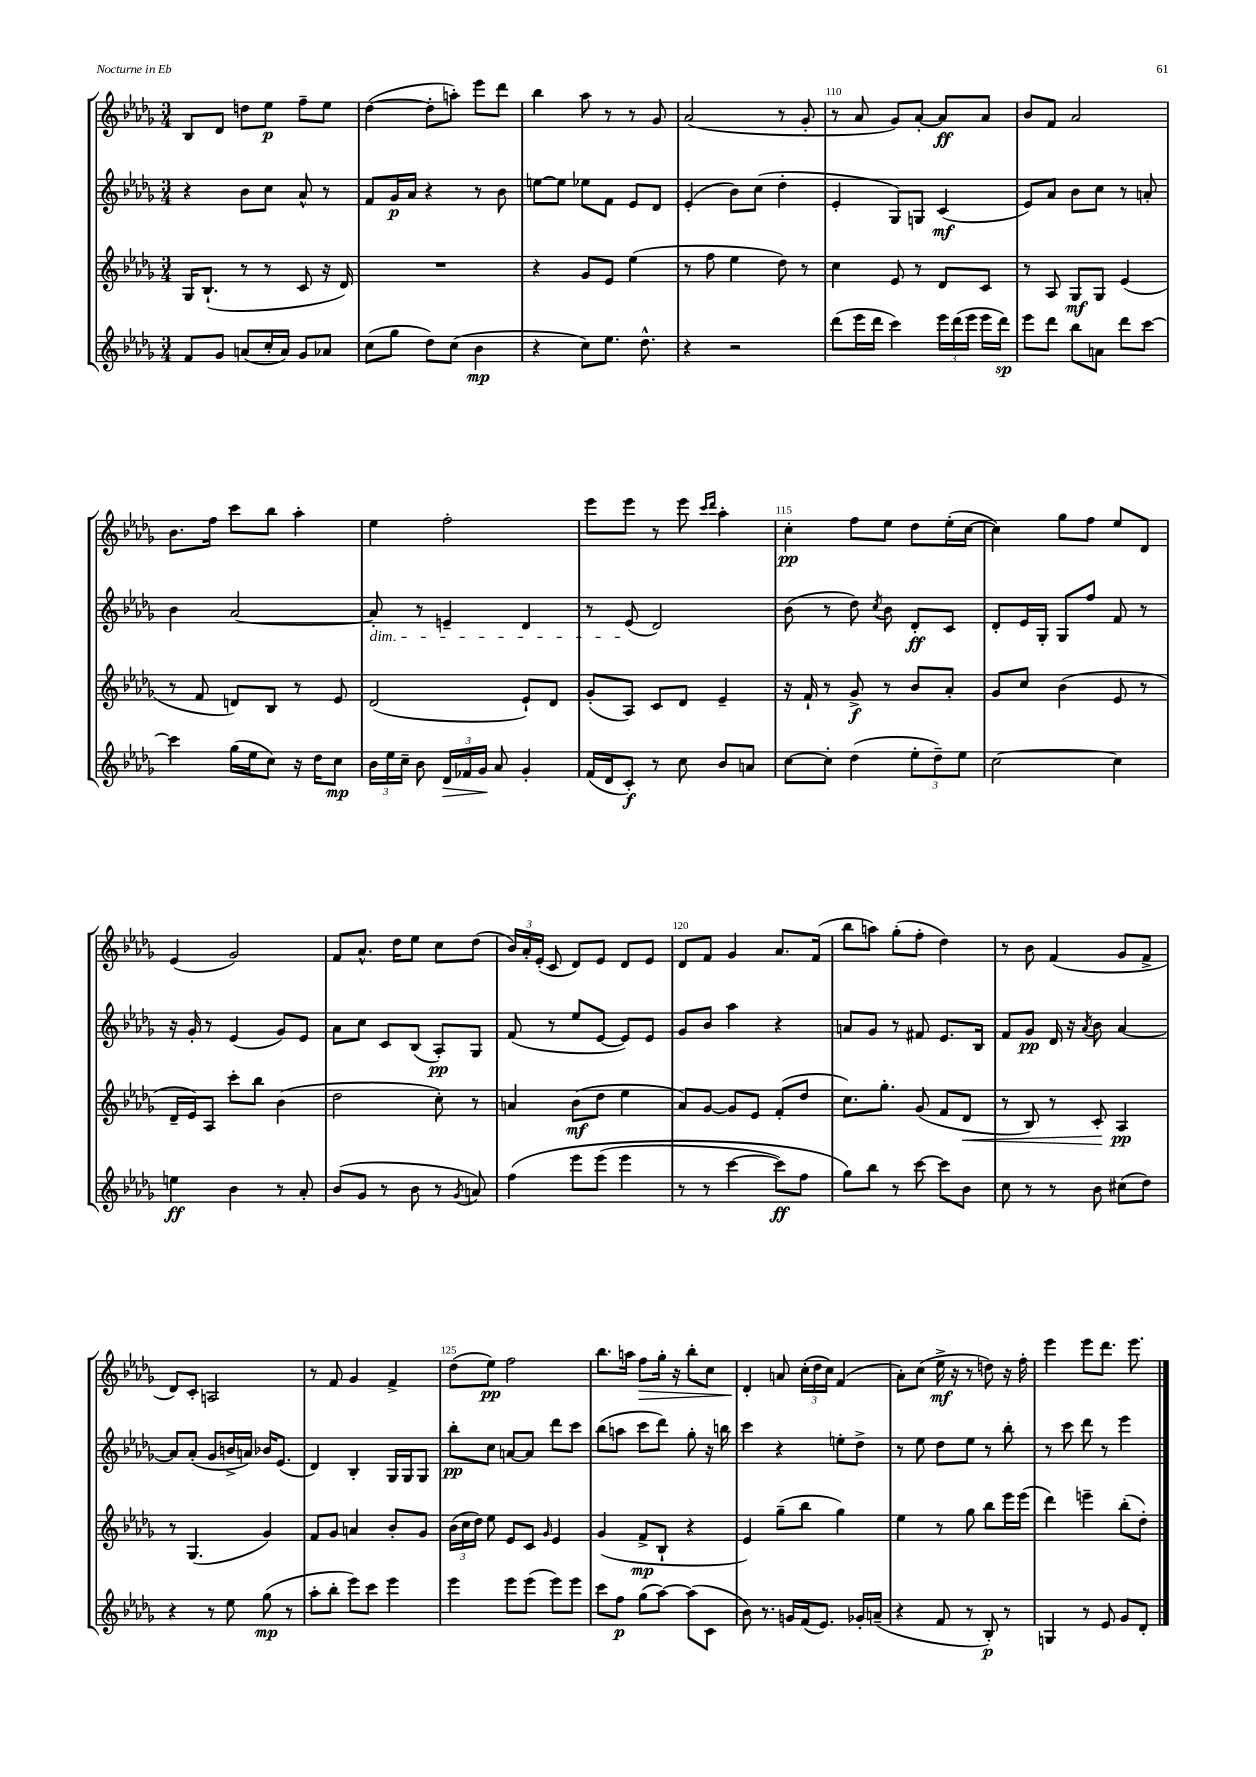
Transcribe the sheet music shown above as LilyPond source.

<<
\new StaffGroup <<
\new Staff = "s0" {
    \clef treble \key des \major \numericTimeSignature \time 3/4
    \autoBeamOff bes8[ des'8] d''8[ ees''8]\p f''8[-- ees''8] |
    des''4~( des''8[-. a''8]-.) ees'''8[ des'''8] |
    bes''4 aes''8 r8 r8 ges'8 |
    aes'2( r8 ges'8-. |
    r8 aes'8 ges'8[) aes'8]~-. aes'8[\ff aes'8] |
    bes'8[ f'8] aes'2 |
    bes'8.[ f''16] c'''8[ bes''8] aes''4-. |
    ees''4 f''2-. |
    ees'''8[ ees'''8] r8 ees'''8 \grace { c'''16[ des'''16] } aes''4-. |
    c''4-.\pp f''8[ ees''8] des''8[ ees''16-.( c''16]~ |
    c''4) ges''8[ f''8] ees''8[ des'8] |
    ees'4( ges'2) |
    f'8[ aes'8.]-^ des''16[ ees''8] c''8[ des''8]( |
    \tuplet 3/2 { bes'16[) aes'16-. ees'16]-.( } c'8 des'8[) ees'8] des'8[ ees'8] |
    des'8[ f'8] ges'4 aes'8.[ f'16]( |
    bes''8[ a''8]) ges''8[-.( f''8]-. des''4) |
    r8 bes'8 f'4( ges'8[ f'8]-> |
    des'8[) c'8]-. a2 |
    r8 f'8 ges'4 f'4-> |
    des''8[( ees''8]\pp) f''2 |
    bes''8.[ a''16] f''8[\> ges''16]-. r16 bes''8[-. c''8] |
    des'4-.\! a'8 \tuplet 3/2 { c''16[-.( des''16 c''16]) } f'4( |
    aes'8[-.) c''8]( ees''16->\mf r16 r8 d''8) r16 f''16-. |
    ees'''4 ees'''8[ des'''8.] ees'''8. \bar "|." |
}
\new Staff = "s1" {
    \clef treble \key des \major \numericTimeSignature \time 3/4
    \autoBeamOff r4 bes'8[ c''8] aes'8-^ r8 |
    f'8[ ges'16\p aes'16] r4 r8 bes'8 |
    e''8[~ e''8] ees''8[ f'8] ees'8[ des'8] |
    ees'4-.( bes'8[) c''8]( des''4-. |
    ees'4-. ges8[) g8] c'4\mf( |
    ees'8[) aes'8] bes'8[ c''8] r8 a'8-. |
    bes'4 aes'2~ |
    aes'8-.\dim r8 e'4-- des'4 |
    r8 ees'8\!( des'2) |
    bes'8( r8 des''8) \acciaccatura { c''8 } bes'8 des'8[-.\ff c'8] |
    des'8[-. ees'16 ges16]-. ges8[ f''8] f'8 r8 |
    r16 ges'16-. r8 ees'4( ges'8[) ees'8] |
    aes'8[ c''8] c'8[ bes8]( aes8[-.\pp) ges8] |
    f'8( r8 ees''8[ ees'8]~ ees'8[) ees'8] |
    ges'8[ bes'8] aes''4 r4 |
    a'8[ ges'8] r8 fis'8 ees'8.[ bes16] |
    f'8[ ges'8]\pp des'16 r16 \acciaccatura { aes'8 } bes'8 aes'4~ |
    aes'8[ aes'8]-.( ges'8[ b'16-> a'16]) bes'16[ ees'8.]( |
    des'4) bes4-. ges16[ ges16 ges8] |
    bes''8[-.\pp c''8] a'8[~ a'8] des'''8[ c'''8] |
    bes''8[( a''8] c'''8[ des'''8]) ges''8-. r16 b''16 |
    c'''4 r4 e''8[-. des''8]-> |
    r8 ees''8 des''8[ ees''8] r8 bes''8-. |
    r8 c'''8 des'''8 r8 ees'''4 \bar "|." |
}
\new Staff = "s2" {
    \clef treble \key des \major \numericTimeSignature \time 3/4
    \autoBeamOff ges16[ bes8.]-!( r8 r8 c'8 r16 des'16) |
    R2. |
    r4 ges'8[ ees'8] ees''4( |
    r8 f''8 ees''4 des''8) r8 |
    c''4 ees'8 r8 des'8[ c'8] |
    r8 aes8 ges8[\mf ges8] ees'4( |
    r8 f'8 d'8[) bes8] r8 ees'8 |
    des'2( ees'8[-!) des'8] |
    ges'8[-.( aes8]) c'8[ des'8] ees'4-- |
    r16 f'16-! r8 ges'8->\f r8 bes'8[ aes'8]-. |
    ges'8[ c''8] bes'4( ees'8 r8 |
    des'16[-- ees'16) aes8] c'''8[-. bes''8] bes'4( |
    des''2 c''8-.) r8 |
    a'4 bes'8[\mf( des''8] ees''4 |
    aes'8[) ges'8]~ ges'8[ ees'8] f'8[-.( des''8] |
    c''8.[) ges''8.]-. ges'8( f'8[ des'8]\< |
    r8 bes8) r8 c'8-.\! aes4\pp |
    r8 ges4.( ges'4) |
    f'8[ ges'8] a'4 bes'8[-. ges'8] |
    \tuplet 3/2 { bes'16[( c''16 des''16]) } ees''8 ees'8[ c'8] \grace { ges'16 } ees'4 |
    ges'4( f'8[->\mp bes8]-! r4 |
    ees'4) ges''8[--( bes''8] ges''4) |
    ees''4 r8 ges''8 bes''8[ ees'''16 ees'''16]( |
    des'''4) e'''4-- bes''8[-.( des''8]-.) \bar "|." |
}
\new Staff = "s3" {
    \clef treble \key des \major \numericTimeSignature \time 3/4
    \autoBeamOff f'8[ ges'8] a'8[( c''16-. a'16]) ges'8[ aes'8] |
    c''8[( ges''8] des''8[) c''8]( bes'4\mp |
    r4 c''8[) ees''8.] des''8.-^ |
    r4 r2 |
    des'''8[( ees'''16 des'''16] c'''4) \tuplet 3/2 { ees'''16[ des'''16( ees'''16] } ees'''16[ des'''16]\sp) |
    ees'''8[ des'''8] bes''8[ a'8] des'''8[ c'''8]~ |
    c'''4 ges''16[( ees''16 c''8]) r16 des''16[ c''8]\mp |
    \tuplet 3/2 { bes'16[ ees''16 c''16]-- } bes'8 \tuplet 3/2 { des'16[\> fes'16 ges'16]\! } aes'8 ges'4-. |
    f'16[( des'16 c'8]-.\f) r8 c''8 bes'8[ a'8] |
    c''8[~ c''8]-. des''4( \tuplet 3/2 { ees''8[-. des''8--) ees''8] } |
    c''2~ c''4 |
    e''4\ff bes'4 r8 aes'8-. |
    bes'8[( ges'8] r8 bes'8 r8 \acciaccatura { ges'8 } a'8) |
    f''4\( ees'''8[ ees'''8]( ees'''4 |
    r8 r8 c'''4~ c'''8[\ff) f''8] |
    ges''8[\) bes''8] r8 c'''8~ c'''8[ bes'8] |
    c''8 r8 r8 bes'8 cis''8[( des''8]) |
    r4 r8 ees''8 ges''8\mp( r8 |
    aes''8[-. bes''8]-. ees'''8[) c'''8] ees'''4 |
    ees'''4 ees'''8[ ees'''8]( ees'''8[) ees'''8] |
    c'''8[ f''8]\p ges''8[( aes''8]~) aes''8[( c'8] |
    bes'8) r8. g'16[ f'16( ees'8.]) ges'16[-. a'16]--( |
    r4 f'8 r8 bes8-.\p) r8 |
    g4 r8 ees'8 ges'8[ des'8]-. \bar "|." |
}
>>
>>
\layout { \context { \Score currentBarNumber = #106 \override BarNumber.break-visibility = ##(#f #t #t) barNumberVisibility = #(every-nth-bar-number-visible 5) } }
